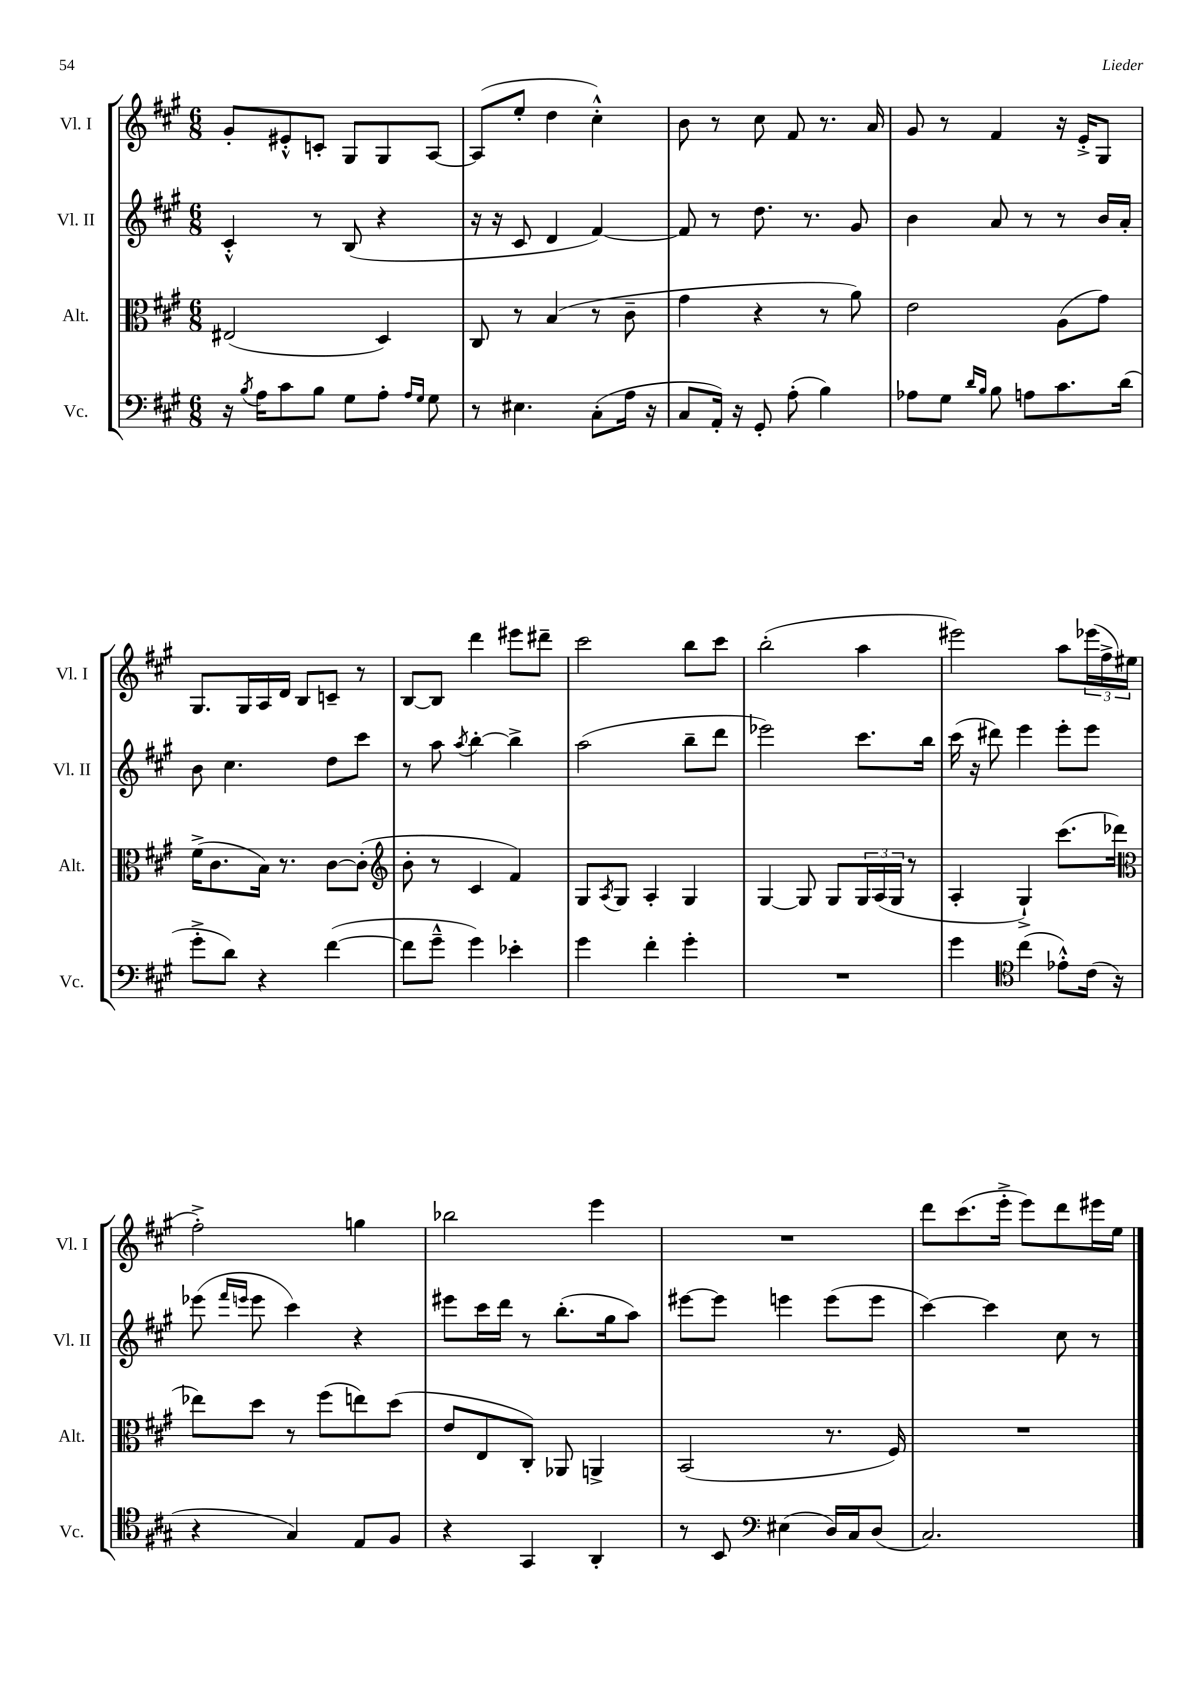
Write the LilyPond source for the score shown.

<<
\new StaffGroup <<
\new Staff = "s0" \with { instrumentName = "Vl. I" shortInstrumentName = "Vl. I" } {
    \clef treble \key a \major \numericTimeSignature \time 6/8
    gis'8-. eis'8-.-^ c'8-. gis8 gis8 a8~ |
    a8( e''8-. d''4 cis''4-.-^) |
    b'8 r8 cis''8 fis'8 r8. a'16 |
    gis'8 r8 fis'4 r16 e'16-.-> gis8 |
    gis8. gis16 a16 d'16 b8 c'8-- r8 |
    b8~ b8 d'''4 eis'''8 dis'''8-- |
    cis'''2 b''8 cis'''8 |
    b''2-.( a''4 |
    eis'''2) a''8 \tuplet 3/2 { ees'''16( fis''16-> eis''16 } |
    fis''2-.->) g''4 |
    bes''2 e'''4 |
    R2. |
    d'''8 cis'''8.( e'''16-.-> e'''8) d'''8 eis'''16 e''16 \bar "|." |
}
\new Staff = "s1" \with { instrumentName = "Vl. II" shortInstrumentName = "Vl. II" } {
    \clef treble \key a \major \numericTimeSignature \time 6/8
    cis'4-.-^ r8 b8( r4 |
    r16 r16 cis'8 d'4 fis'4~) |
    fis'8 r8 d''8. r8. gis'8 |
    b'4 a'8 r8 r8 b'16 a'16-. |
    b'8 cis''4. d''8 cis'''8 |
    r8 a''8 \acciaccatura { a''8 } b''4~-. b''4-> |
    a''2( b''8-- d'''8 |
    ees'''2) cis'''8. b''16 |
    cis'''16( r16 dis'''8) e'''4 e'''8-. e'''8 |
    ees'''8( \grace { fis'''16 e'''16 } e'''8 cis'''4) r4 |
    eis'''8 cis'''16 d'''16 r8 b''8.-.( gis''16 a''8) |
    eis'''8~ eis'''8 e'''4 e'''8( e'''8 |
    cis'''4~) cis'''4 cis''8 r8 \bar "|." |
}
\new Staff = "s2" \with { instrumentName = "Alt." shortInstrumentName = "Alt." } {
    \clef alto \key a \major \numericTimeSignature \time 6/8
    eis2( d4) |
    cis8 r8 b4( r8 cis'8-- |
    gis'4 r4 r8 a'8) |
    e'2 a8( gis'8) |
    fis'16->( cis'8. b16) r8. cis'8~ cis'8-.( |
    \clef treble b'8-. r8 cis'4 fis'4) |
    gis8 \acciaccatura { a8 } gis8 a4-. gis4 |
    gis4~ gis8 gis8 \tuplet 3/2 { gis16 a16( gis16 } r8 |
    a4-. gis4-!->) cis'''8.( des'''16 |
    \clef alto ees''8) d''8 r8 fis''8( e''8) d''8( |
    e'8 e8 cis8-.) aes,8 a,4-> |
    b,2( r8. fis16) |
    R2. \bar "|." |
}
\new Staff = "s3" \with { instrumentName = "Vc." shortInstrumentName = "Vc." } {
    \clef bass \key a \major \numericTimeSignature \time 6/8
    r16 \acciaccatura { b8 } a16 cis'8 b8 gis8 a8-. \grace { a16 gis16 } gis8 |
    r8 eis4. cis8-.( a16 r16 |
    cis8 a,16-.) r16 gis,8-. a8-.( b4) |
    aes8 gis8 \grace { d'16 b16 } b8 a8 cis'8. d'16( |
    gis'8-.-> d'8) r4 fis'4~( |
    fis'8 gis'8---^ gis'4) ees'4-. |
    gis'4 fis'4-. gis'4-. |
    R2. |
    gis'4 \clef tenor cis''4( ees'8-.-^) cis'16( r16 |
    r4 gis4) e8 fis8 |
    r4 gis,4 a,4-. |
    r8 b,8 \clef bass eis4( d16) cis16 d8( |
    cis2.) \bar "|." |
}
>>
>>
\layout { \context { \Score \remove "Bar_number_engraver" } }
